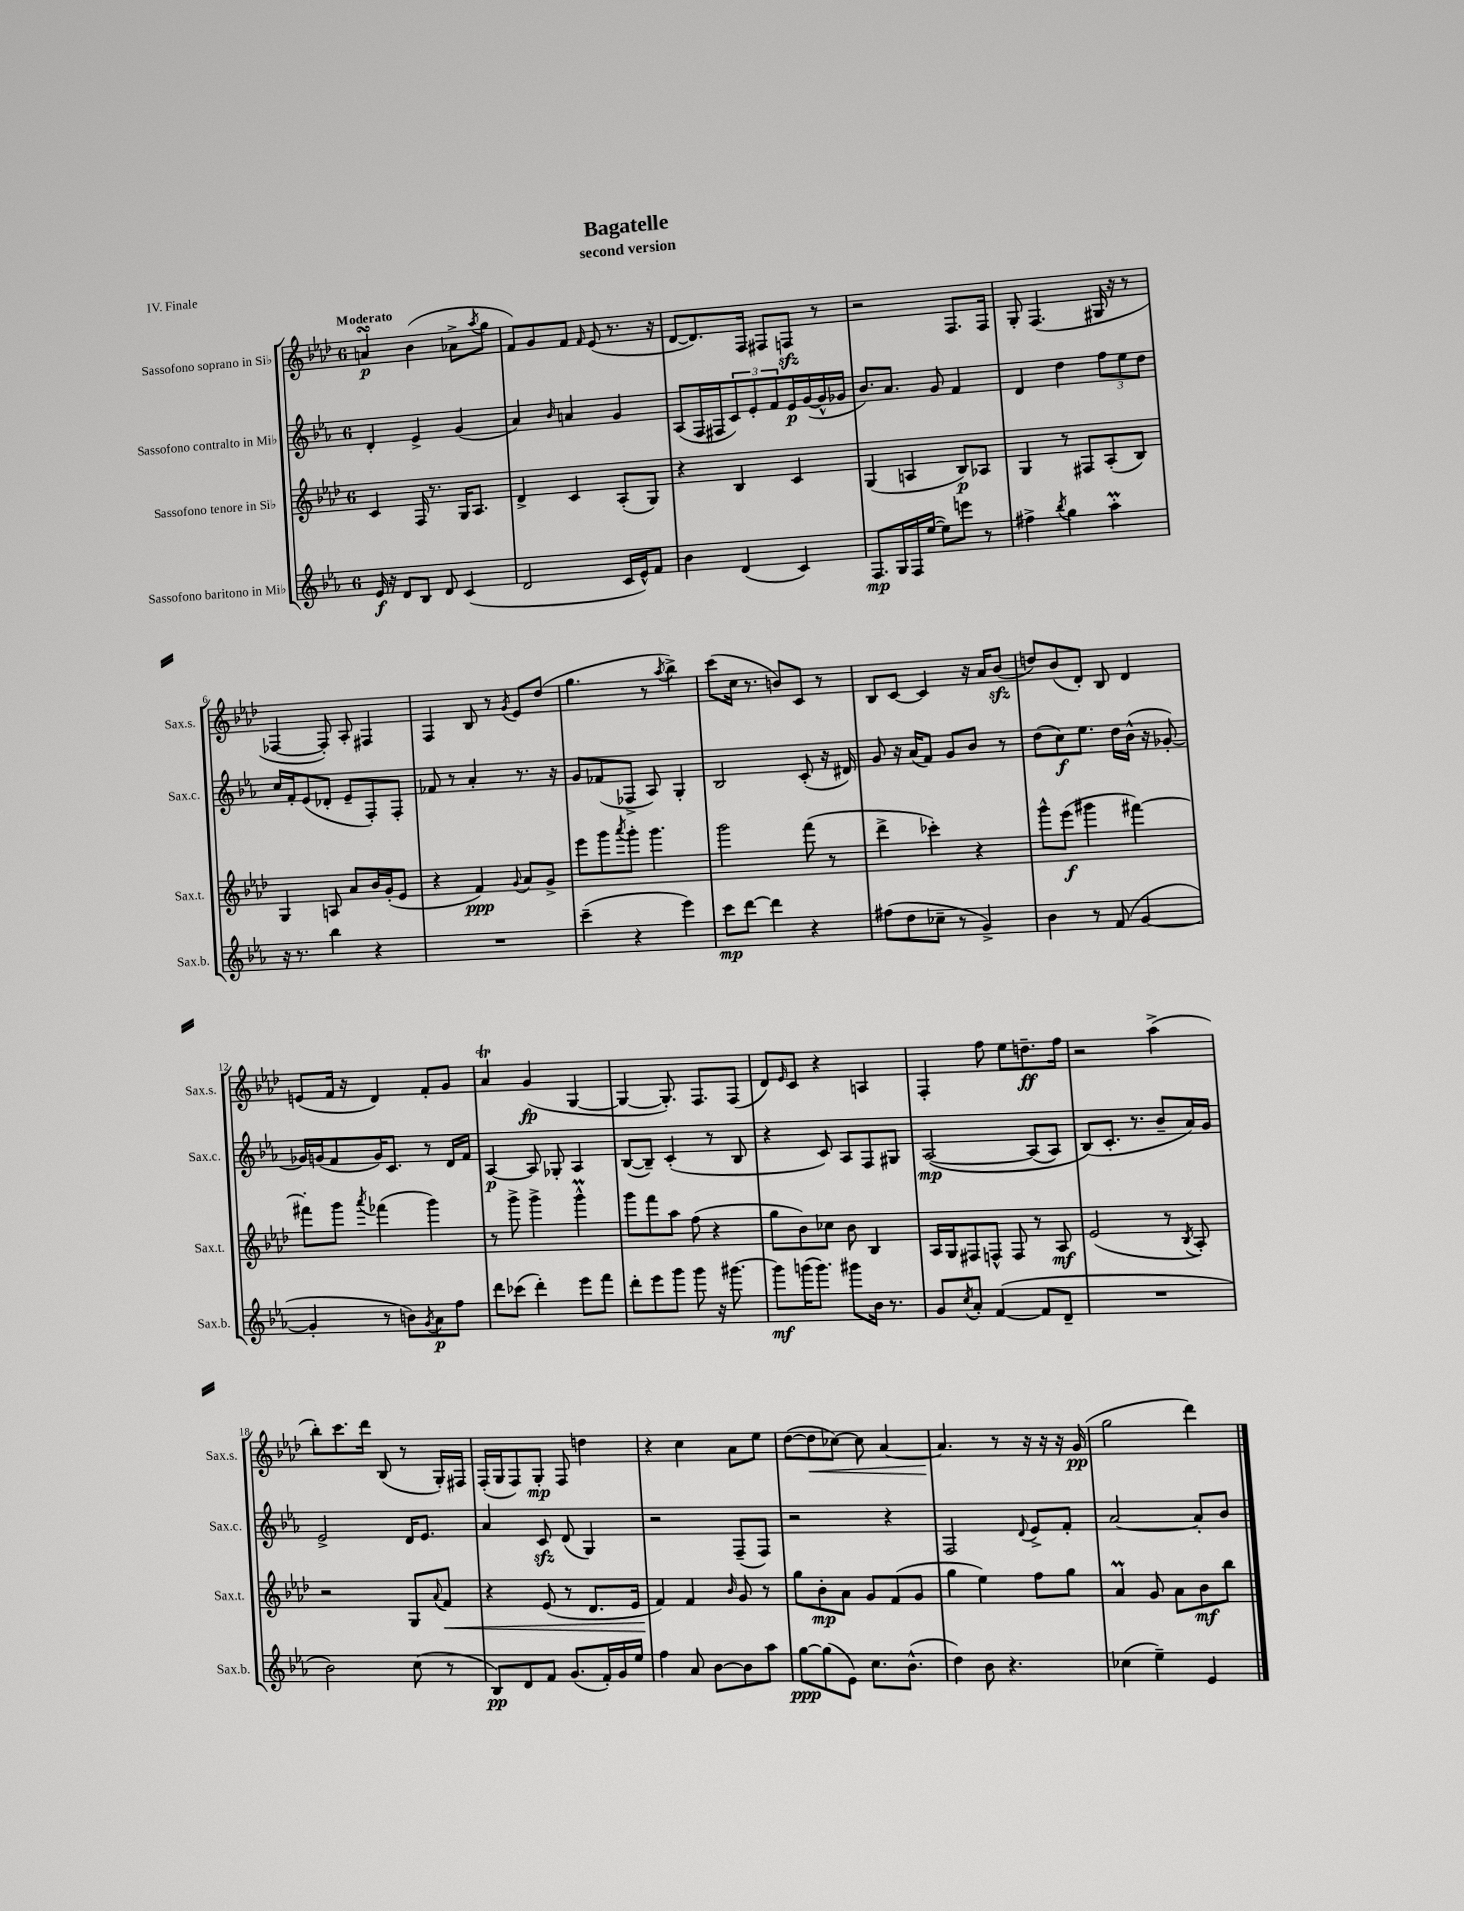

**kern	**kern	**kern	**kern
*staff4	*staff3	*staff2	*staff1
*clefG2	*clefG2	*clefG2	*clefG2
*k[b-e-a-]	*k[b-e-a-d-]	*k[b-e-a-]	*k[b-e-a-d-]
*M6/8	*M6/8	*M6/8	*M6/8
16e-	4c	4d'	4a
16r	.	.	.
8d	.	.	.
8B-	16F	4e-^	(4b-
.	8.r	.	.
8d	.	.	.
(4c	16G	(4g	8a-^
.	8.A-	.	.
.	.	.	8qaa-
.	.	.	8gg
=	=	=	=
2d	4d-^	4a-)	8f)
.	.	.	8g
.	.	16qqb-	.
.	4c	4a	8f
.	.	.	16qqf
.	.	.	(8e-
16c	(8A-'	4g	8.r
16e-^^)	.	.	.
8f	8G)	.	.
.	.	.	16r
=	=	=	=
4b-	4r	(8A-	[8d-
.	.	16F	8.d-])
.	.	16F#	.
(4d	4B-	12c)	.
.	.	.	16F
.	.	12e-'	.
.	.	.	8F#
.	.	12f	.
4c)	4c	16e-	8F
.	.	([16g	.
.	.	16g^^]	8r
.	.	16g-	.
=	=	=	=
8.F	(4G	8.b-)	2r
16G	.	8.a-	.
16F	4A	.	.
([16ee-	.	.	.
8ee-])	.	8g	.
8eee	8B-)	4f	8.F
8r	8A-	.	.
.	.	.	16F
=	=	=	=
4ff#^	4G	4d	8G'
.	.	.	(4.F
8qbb-	.	.	.
4gg	8r	4dd	.
.	8F#	.	.
4aa-'	(8A-'	12ff	16G#
.	.	.	16r
.	.	12ee-	.
.	8B-)	.	8r
.	.	12dd	.
=	=	=	=
16r	4G	16cc	[4F-
8.r	.	16f'	.
.	.	(8e-	.
4bb-	8A	8d-'	8F-'])
.	8a-	8e-~	8A-'
4r	16b-	8F')	4F#
.	(16g'	.	.
.	8e-	8F'	.
=	=	=	=
2.r	4r	8f-	4F
.	.	8r	.
.	4f)	4a-'	8B-
.	.	.	8r
.	8qqg	.	8qg
.	8a-	8.r	8e-
.	8g^	.	(8dd-
.	.	16r	.
=	=	=	=
(4ccc~	8eee-	8g	4.gg
.	8ggg	(8f-	.
.	8qaaa-	.	.
4r	8ggg'	8F-^	.
.	4.ggg	8A-)	8r
.	.	.	8qaa-
4eee-)	.	4G'	4bb-^)
=	=	=	=
8ccc	2ggg	2B-	(8ccc
[8ddd	.	.	16cc
.	.	.	8.r
4ddd]	.	.	.
.	.	.	8b)
4r	(8fff	(8c'	8c
.	8r	16r	8r
.	.	16d#)	.
=	=	=	=
(8ff#	4ddd-^	8g	8B-
8dd	.	16r	[8c
.	.	(16a-	.
8cc-~	4ccc-')	8f)	4c]
8r	.	8g	.
4g^)	4r	8b-	16r
.	.	.	16a-
.	.	8r	(8b-
=	=	=	=
4b-	8ggg^^	(8dd	8dd)
.	(8eee-	8cc)	(8b-
8r	4ggg#	8.ee-	8d-')
(8f	.	.	8B-
.	.	16dd	.
[4g	[4fff#)	(16b-^^	4d-
.	.	16r	.
.	.	[8g-')	.
=	=	=	=
4g']	8fff#']	16g-]	(8e
.	.	(16g	.
.	8ggg	8f	16f
.	.	.	16r
.	8qaaa-	.	.
8r	(4fff-	16g)	4d-)
.	.	8.c	.
8b)	.	.	.
8qg	.	.	.
8a-	4ggg)	8r	8f'
8ff	.	16d	8g
.	.	16f	.
=	=	=	=
8ddd	8r	[4A-	4a-
(8ccc-	8ggg^	.	.
4ddd')	4ggg^	8A-]	(4g
.	.	8G-'	.
8eee-	4ggg^^	4A-	[4G
8fff	.	.	.
=	=	=	=
8ddd'	8ggg	([8B-	4G_
8eee-	8fff	8B-~])	.
8ggg	8aa-	(4c'	8.G'])
8ggg	(8ff	.	.
.	.	.	8.F
16r	4r	8r	.
[8.ggg#	.	.	.
.	.	8B-	(8F
=	=	=	=
8ggg#]	8gg	4r	8d-)
.	.	.	16qqe-
(16ggg	8b-)	.	8c
8.ggg)	.	.	.
.	8cc-	8c)	4r
8ggg#	8b-	8A-	.
16b-	4B-	8F	4A
8.r	.	.	.
.	.	8G#	.
=	=	=	=
8g	16A-	&([2A-	4F'
.	16G	.	.
8qcc	.	.	.
8a-'	8F#	.	.
([4f	8F^^	.	8ff
.	8F	.	8ee-
8f]	8r	(8A-]	8.dd~
8d~	8A-	8A-)	.
.	.	.	16ff
=	=	=	=
2.r	(2e-	(8B-&)	2r
.	.	8.c'	.
.	.	8.r	.
.	8r	8b-~	(4aa-^
.	8qB-	.	.
.	8A-')	16a-)	.
.	.	16g	.
=	=	=	=
2b-)	2r	2e-^	8bb-')
.	.	.	8.ccc
.	.	.	16ddd-
.	.	.	(8B-
(8cc	8G	16d	8r
.	.	8.e-	.
.	8qqa-	.	.
8r	8f	.	16G')
.	.	.	16F#
=	=	=	=
8B-)	4r	4a-	(16F'
.	.	.	16G
8d	.	.	8F)
8f	(8e-	8c	8G'
(8.g	8r	(8d	8F
.	8.d-	4G)	4dd
16f')	.	.	.
16g	.	.	.
16ee-	16e-	.	.
=	=	=	=
4ff	4f)	2r	4r
8a-	4f	.	4cc
[8b-	.	.	.
.	16qqb-	.	.
8b-]	8g	(8F~	8a-
8aa-	8r	8F)	8ee-
=	=	=	=
[8gg	8gg	2r	([8dd-
(8gg]	8b-'	.	8dd-]
8e-)	8a-	.	[8cc-)
8.cc	8g	.	8cc-]
.	(8f	4r	[4a-
(8.b-^^	.	.	.
.	8g	.	.
=	=	=	=
4dd)	4gg	2F	4.a-]
8b-	4ee-)	.	.
4.r	.	.	8r
.	.	8qqd	.
.	8ff	8e-^	16r
.	.	.	16r
.	8gg	8f'	16r
.	.	.	(16g
=	=	=	=
(4cc-	4a-	[2a-	2gg
4ee-~)	8g	.	.
.	8a-	.	.
4e-	8b-	8a-']	4ddd-)
.	8bb-	8b-	.
==	==	==	==
*-	*-	*-	*-
